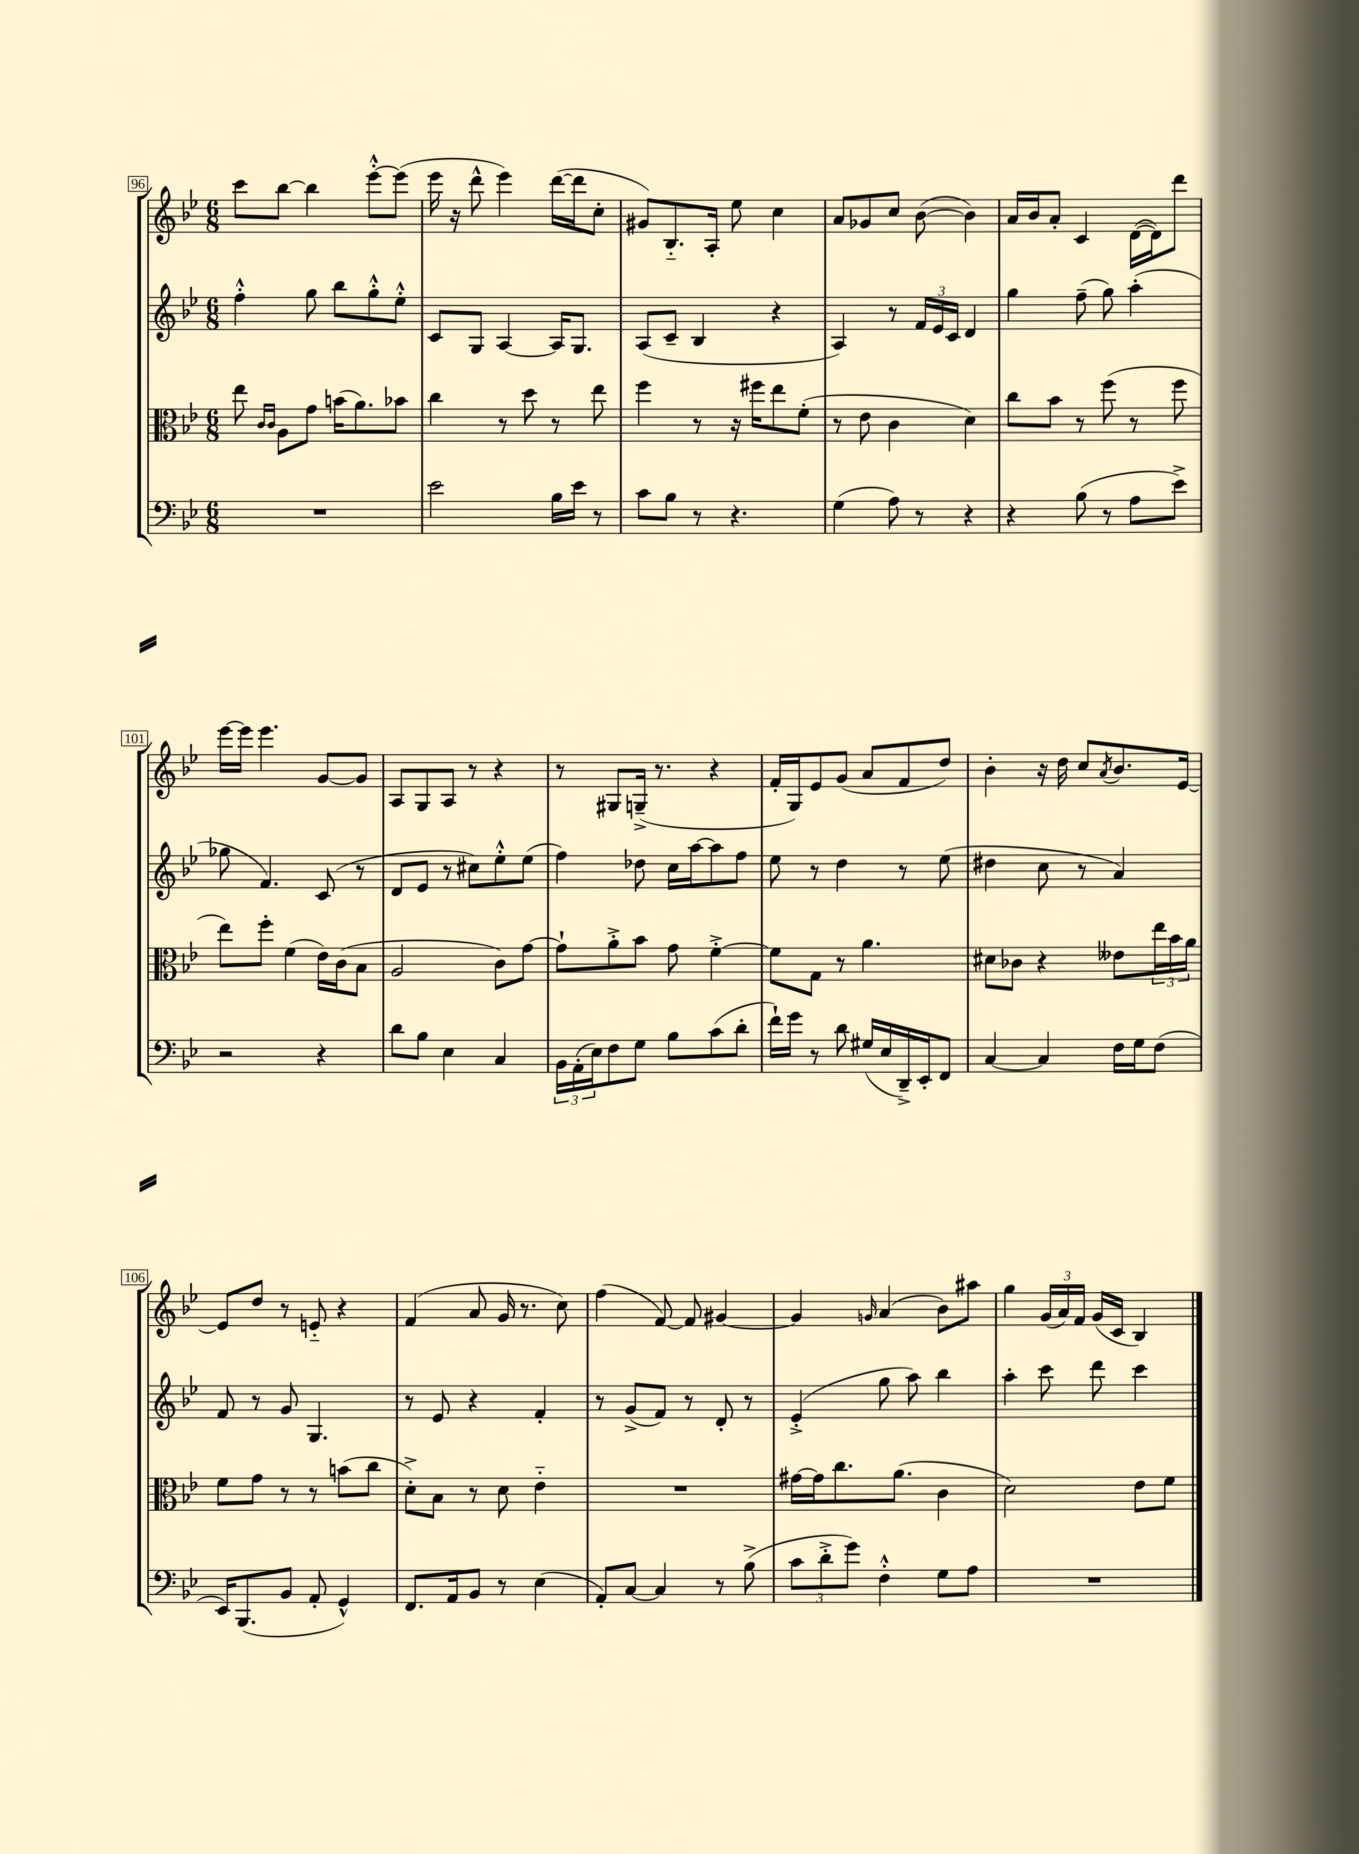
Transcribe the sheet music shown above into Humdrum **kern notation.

**kern	**kern	**kern	**kern
*staff4	*staff3	*staff2	*staff1
*clefF4	*clefC3	*clefG2	*clefG2
*k[b-e-]	*k[b-e-]	*k[b-e-]	*k[b-e-]
*M6/8	*M6/8	*M6/8	*M6/8
2.r	8ee-	4ff'^^	8ccc
.	16qqc	.	.
.	16qqc	.	.
.	8A	.	[8bb-
.	8g	8gg	4bb-]
.	(16b	8bb-	.
.	8.a)	.	.
.	.	8gg'^^	[8eee-'^^
.	8b-	8ee-'^^	(8eee-]
=	=	=	=
2e-	4cc	8c	16eee-
.	.	.	16r
.	.	8G	8ddd^^
.	8r	[4A	4eee-)
.	8dd	.	.
16B-	8r	16A]	([16ddd
16e-	.	8.G	16ddd]
8r	8ee-	.	8cc'
=	=	=	=
8c	4ff	(8A	8g#)
8B-	.	8c~	8.B-'~
8r	8r	4B-	.
.	.	.	16A'
4.r	16r	.	8ee-
.	16ff#	.	.
.	8ee-	4r	4cc
.	(8f'	.	.
=	=	=	=
(4G	8r	4A)	8a
.	8e-	.	8g-
8A)	4c	8r	8cc
8r	.	24f	([8b-
.	.	24e-	.
.	.	24c	.
4r	4d)	4d	4b-])
=	=	=	=
4r	8cc	4gg	16a
.	.	.	16b-
.	8b-	.	8a'
(8B-	8r	(8ff~	4c
8r	(8ff	8gg)	.
8A	8r	(4aa'	([16d
.	.	.	16d])
8e-^)	8ff	.	8ddd
=	=	=	=
2r	8ee-)	8gg-	[16eee-
.	.	.	16eee-]
.	8ff'	4.f)	4.eee-
.	(4f	.	.
4r	16e-)	(8c	[8g
.	(16c	.	.
.	8B-	8r	8g]
=	=	=	=
8d	2A	8d	8A
8B-	.	8e-	8G
4E-	.	8r	8A
.	.	8cc#)	8r
4C	8c)	8ee-'^^	4r
.	[8g	(8ee-	.
=	=	=	=
24BB-	8g`]	4ff)	8r
(24AA'	.	.	.
24E-)	.	.	.
8F	8a'^	.	8G#
8G	8b-	8dd-	(16G~^
.	.	.	8.r
8B-	8g	16cc	.
.	.	[16aa	.
(8c	[4f'^	8aa]	4r
8d'	.	8ff	.
=	=	=	=
16f`)	8f]	8ee-	16f'
16g	.	.	16G)
8r	8G	8r	8e-
8d	8r	4dd	(8g
(16G#	4.a	.	8a
16E-	.	.	.
16DD~^)	.	8r	8f
16EE-'	.	.	.
8FF	.	(8ee-	8dd)
=	=	=	=
[4C	8d#	4dd#	4b-'
.	8c-	.	.
4C]	4r	8cc	16r
.	.	.	16dd
.	.	8r	8cc
.	.	.	8qa
16F	8e--	4a)	8.b-
16G	.	.	.
(8F	24ee-	.	.
.	24b-	.	.
.	.	.	[16e-
.	24a	.	.
=	=	=	=
16EE-)	8f	8f	8e-]
(8.BBB-	.	.	.
.	8g	8r	8dd
8BB-	8r	8g	8r
8AA'	8r	4.G	8e'~
4GG^^)	(8b	.	4r
.	8cc	.	.
=	=	=	=
8.FF	8d'^)	8r	(4f
.	8B-	8e-	.
16AA	.	.	.
8BB-	8r	4r	8a
8r	8d	.	16g
.	.	.	8.r
(4E-	4e-'~	4f'	.
.	.	.	8cc)
=	=	=	=
8AA')	2.r	8r	(4ff
[8C	.	(8g^	.
4C]	.	8f)	[8f)
.	.	8r	8f]
8r	.	8d'	[4g#
(8B-^	.	8r	.
=	=	=	=
12c	[16g#	(4e-'^	4g#]
.	16g#]	.	.
12d'^	.	.	.
.	8.cc	.	.
12g)	.	.	.
.	.	.	16qqg
4F'^^	.	8gg	(4a
.	(8.a	.	.
.	.	8aa)	.
8G	4c	4bb-	8b-)
8A	.	.	8aa#
=	=	=	=
2.r	2d)	4aa'	4gg
.	.	8ccc	(24g
.	.	.	24a)
.	.	.	24f
.	.	8ddd	(16g
.	.	.	16c
.	8e-	4ccc	4B-)
.	8f	.	.
==	==	==	==
*-	*-	*-	*-
